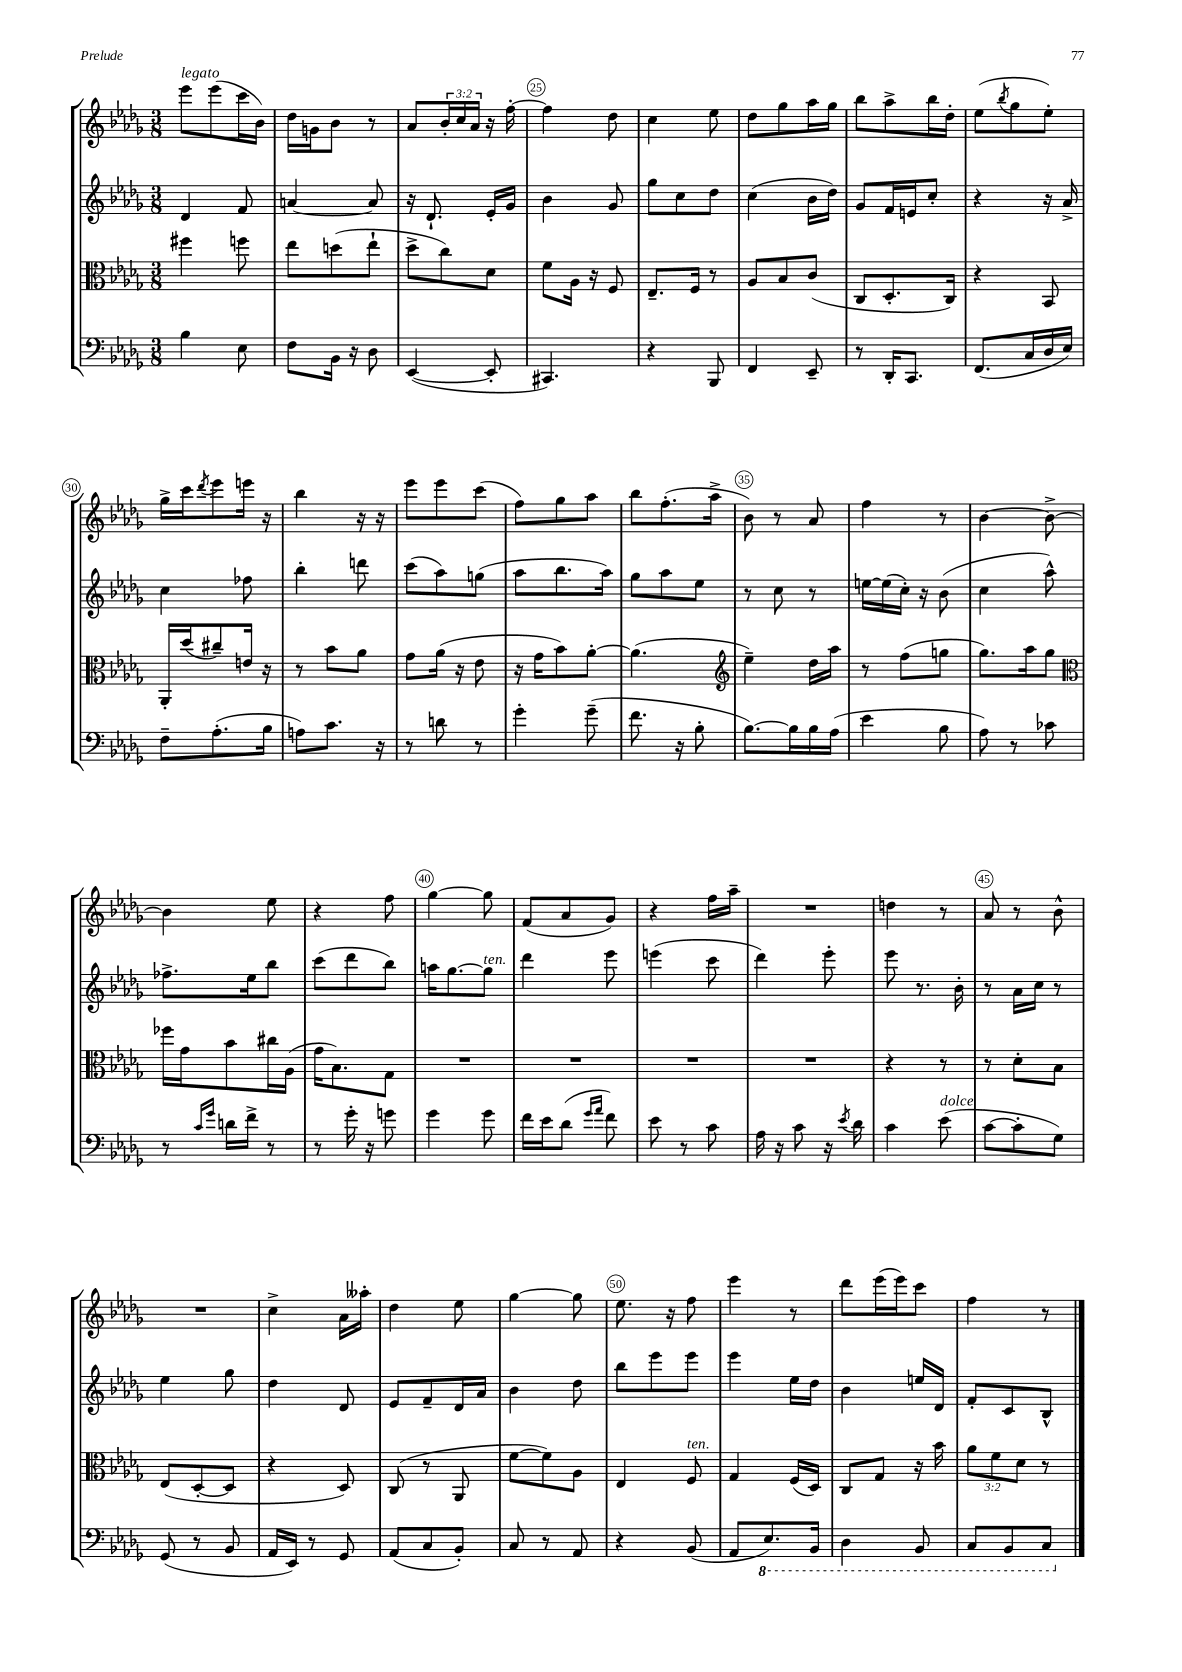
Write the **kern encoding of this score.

**kern	**kern	**kern	**kern
*staff4	*staff3	*staff2	*staff1
*clefF4	*clefC3	*clefG2	*clefG2
*k[b-e-a-d-g-]	*k[b-e-a-d-g-]	*k[b-e-a-d-g-]	*k[b-e-a-d-g-]
*M3/8	*M3/8	*M3/8	*M3/8
4B-	4ff#	4d-	8eee-
.	.	.	(8eee-
8E-	8ff	8f	16ccc
.	.	.	16b-)
=	=	=	=
8F	8ee-	[4a	16dd-
.	.	.	16g
16BB-	(8dd	.	8b-
16r	.	.	.
8D-	8ee-`	8a]	8r
=	=	=	=
([4EE-	8dd-^	16r	8a-
.	.	8.d-`	.
.	8cc)	.	24b-'
.	.	.	24cc
.	.	.	24a-
8EE-']	8d-	16e-'	16r
.	.	16g-	[16ff'
=	=	=	=
4.CC#)	8f	4b-	4ff]
.	16A-	.	.
.	16r	.	.
.	8F	8g-	8dd-
=	=	=	=
4r	8.E-~	8gg-	4cc
.	.	8cc	.
.	16F	.	.
8BBB-	8r	8dd-	8ee-
=	=	=	=
4FF	8A-	(4cc	8dd-
.	8B-	.	8gg-
8EE-~	(8c	16b-	16aa-
.	.	16dd-)	16gg-
=	=	=	=
8r	8C	8g-	8bb-
16DD-'	8.D-'	16f	8aa-^
8.CC	.	16e	.
.	.	8cc'	16bb-
.	16C)	.	16dd-'
=	=	=	=
(8.FF	4r	4r	(8ee-
.	.	.	8qbb-
.	.	.	8gg-
16C	.	.	.
16D-	8BB-	16r	8ee-')
16E-)	.	16a-^	.
=	=	=	=
8F~	16AA-'	4cc	16gg-^
.	(16dd-	.	16ccc
.	.	.	8qddd-
(8.A-'	8cc#~)	.	8eee-
.	16e	8ff-	16eee
16B-	16r	.	16r
=	=	=	=
8A)	8r	4bb-'	4bb-
8.c	8b-	.	.
.	8a-	8ddd	16r
16r	.	.	16r
=	=	=	=
8r	8g-	(8ccc	8eee-
8d	(16a-	8aa-)	8eee-
.	16r	.	.
8r	8e-	(8gg	(8ccc
=	=	=	=
4g-'	16r	8aa-	8ff)
.	16g-	.	.
.	8b-)	8.bb-	8gg-
(8g-~	[8a-'	.	8aa-
.	.	16aa-)	.
=	=	=	=
8.f	(4.a-]	8gg-	8bb-
.	.	8aa-	(8.ff'
16r	.	.	.
8B-'	.	8ee-	.
.	.	.	16aa-^
=	=	=	=
*	*clefG2	*	*
[8.B-)	4ee-~)	8r	8b-)
.	.	8cc	8r
16B-]	.	.	.
16B-	16dd-	8r	8a-
(16A-	16aa-	.	.
=	=	=	=
4e-	8r	[16ee	4ff
.	.	(16ee]	.
.	(8ff	16cc')	.
.	.	16r	.
8B-	8gg	(8b-	8r
=	=	=	=
8A-)	8.gg-)	4cc	[4b-
8r	.	.	.
.	16aa-	.	.
8c-	8gg-	8aa-^^)	8b-^_
=	=	=	=
*	*clefC3	*	*
8r	16ff-	8.ff-^	4b-]
.	16g-	.	.
16qqc	.	.	.
16qqg-	.	.	.
16d	8b-	.	.
16f^	.	16ee-	.
8r	16cc#	8bb-	8ee-
.	(16A-	.	.
=	=	=	=
8r	16g-	(8ccc	4r
.	8.B-)	.	.
16g-'	.	8ddd-	.
16r	.	.	.
8g	8G-	8bb-)	8ff
=	=	=	=
4g-	4.r	16aa	[4gg-
.	.	[8.gg-	.
8g-	.	8gg-]	8gg-]
=	=	=	=
16f	4.r	4ddd-	(8f
16e-	.	.	.
(8d-	.	.	8a-
16qqg-	.	.	.
16qqa-	.	.	.
8f)	.	8eee-	8g-)
=	=	=	=
8e-	4.r	(4eee	4r
8r	.	.	.
8c	.	8ccc	16ff
.	.	.	16aa-~
=	=	=	=
16A-	4.r	4ddd-)	4.r
16r	.	.	.
8c	.	.	.
16r	.	8eee-'	.
8qe-	.	.	.
16d-	.	.	.
=	=	=	=
4c	4r	8eee-	4dd
.	.	8.r	.
(8e-	8r	.	8r
.	.	16b-'	.
=	=	=	=
[8c	8r	8r	8a-
8c']	8d-'	16a-	8r
.	.	16cc	.
8G-)	8B-	8r	8b-^^
=	=	=	=
(8GG-	(8E-	4ee-	4.r
8r	[8D-'	.	.
8BB-	8D-]	8gg-	.
=	=	=	=
16AA-	4r	4dd-	4cc^
16EE-)	.	.	.
8r	.	.	.
8GG-	8D-)	8d-	16a-
.	.	.	16aa--'
=	=	=	=
(8AA-	(8C	8e-	4dd-
8C	8r	8f~	.
8BB-')	8AA-	16d-	8ee-
.	.	16a-	.
=	=	=	=
8C	[8f	4b-	[4gg-
8r	8f])	.	.
8AA-	8A-	8dd-	8gg-]
=	=	=	=
4r	4E-	8bb-	8.ee-
.	.	8eee-	.
.	.	.	16r
(8BB-	8F	8eee-	8ff
=	=	=	=
8AA-	4G-	4eee-	4eee-
8.EE-)	.	.	.
.	(16F	16ee-	8r
16BBB-	16D-)	16dd-	.
=	=	=	=
4DD-	8C	4b-	8ddd-
.	8G-	.	(16eee-
.	.	.	16eee-)
8BBB-	16r	16ee	8ccc
.	16b-	16d-	.
=	=	=	=
8CC	12a-	8f'	4ff
.	12f	.	.
8BBB-	.	8c	.
.	12d-	.	.
8CC	8r	8B-^^	8r
==	==	==	==
*-	*-	*-	*-
